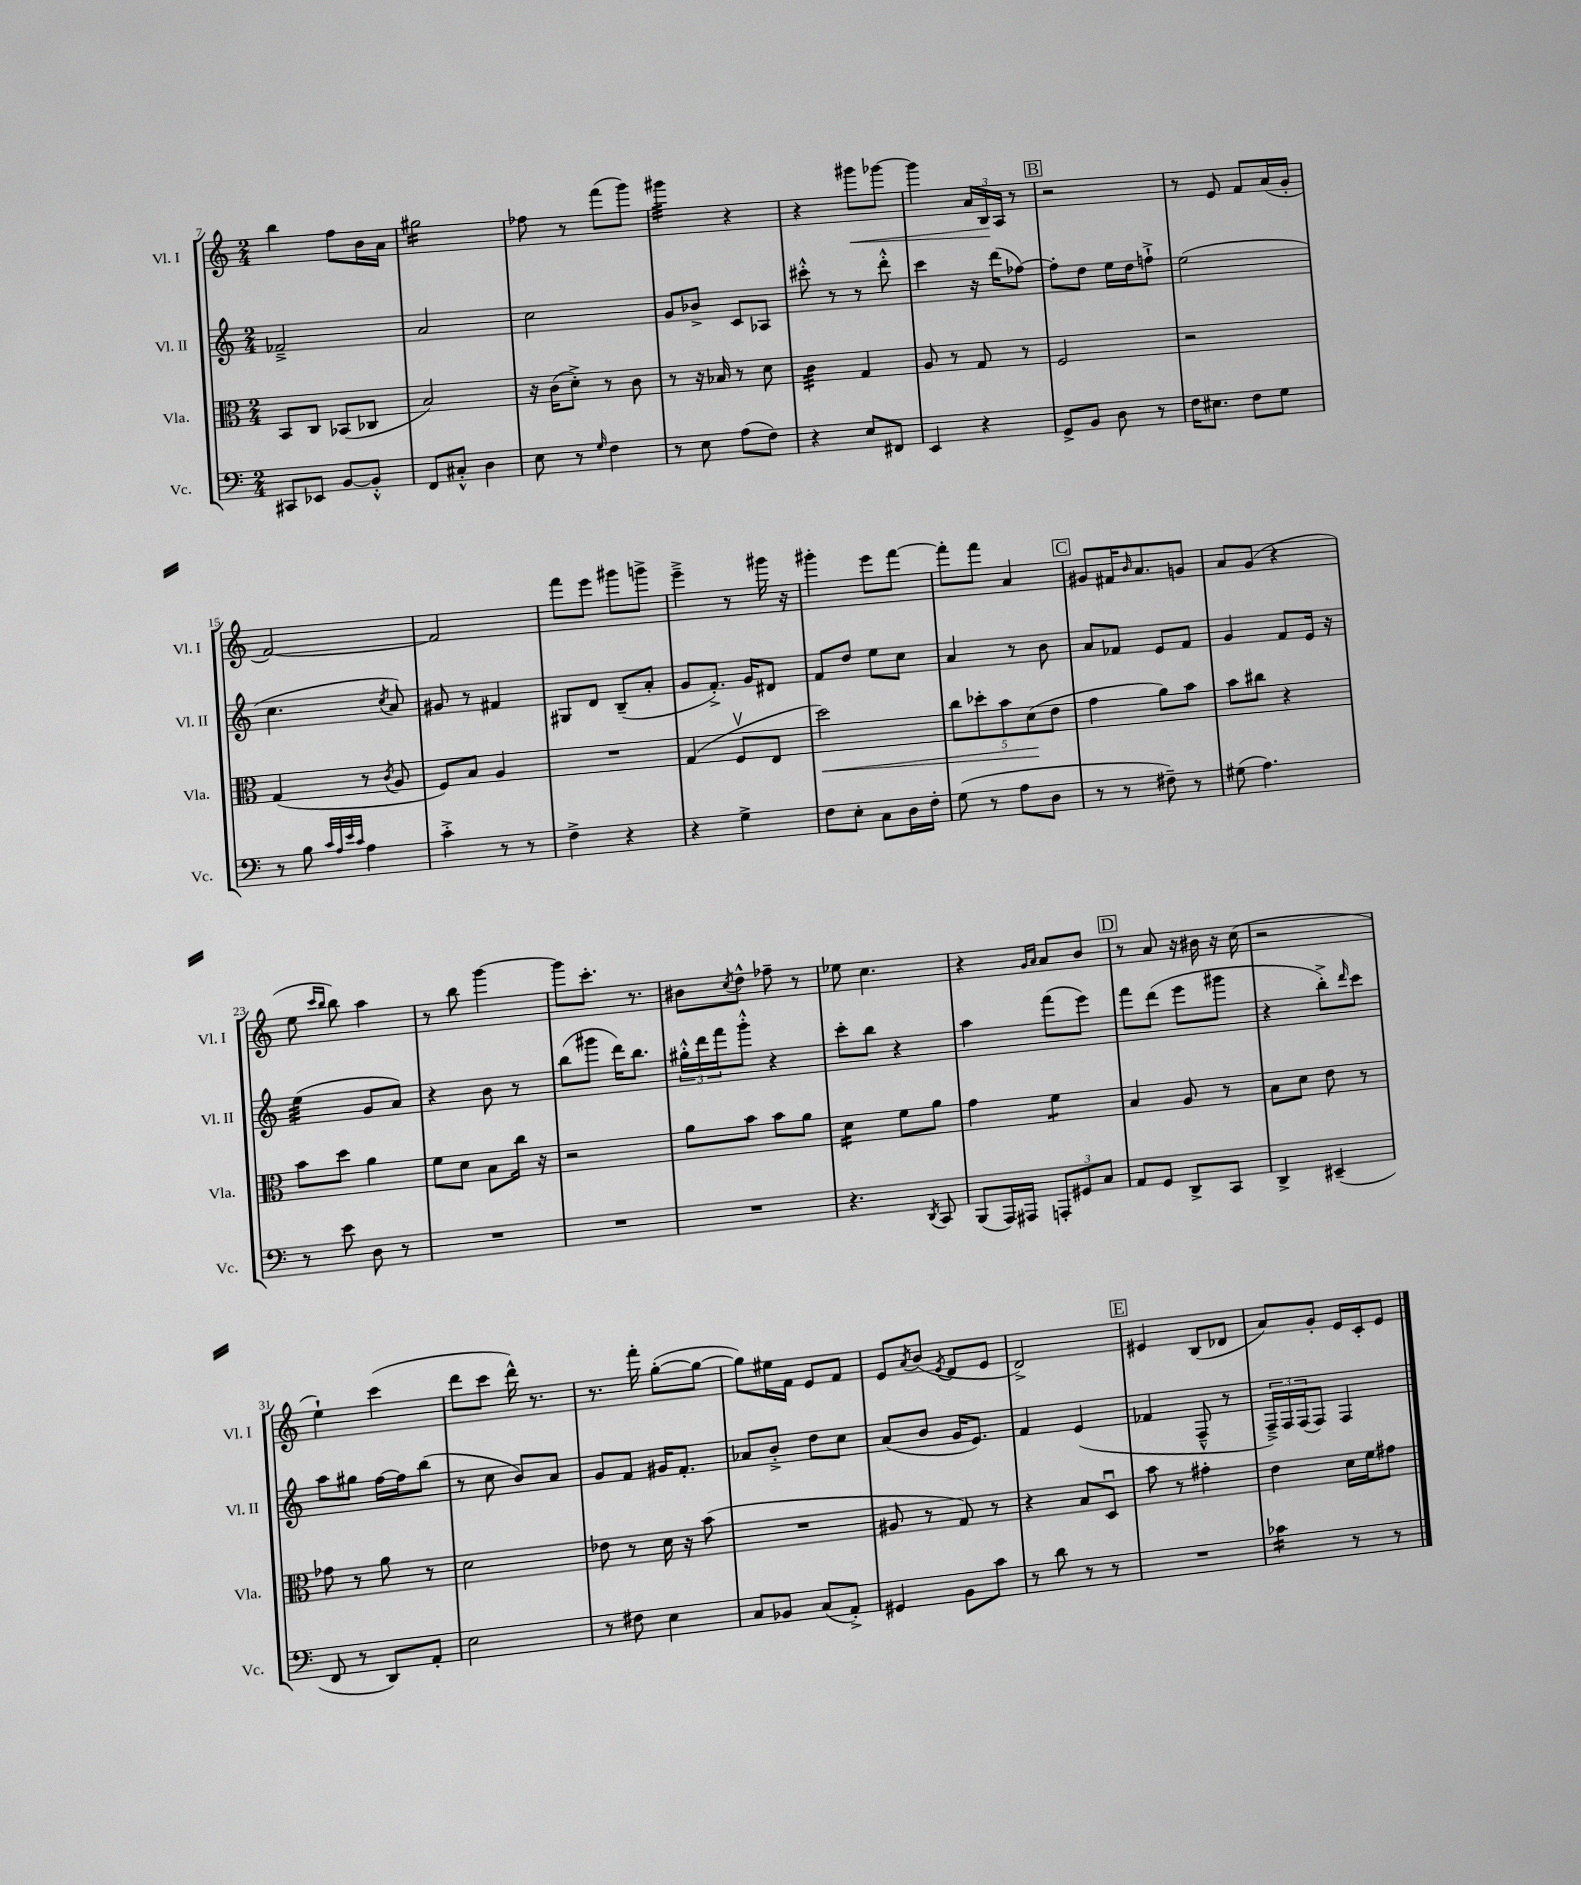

**kern	**kern	**kern	**kern
*staff4	*staff3	*staff2	*staff1
*clefF4	*clefC3	*clefG2	*clefG2
*k[]	*k[]	*k[]	*k[]
*M2/4	*M2/4	*M2/4	*M2/4
8CC#	8BB	2f-~^	4bb
8EE-	8C	.	.
[8BB	(8BB-	.	8ff
8BB'^^]	8C-	.	16b
.	.	.	16a
=	=	=	=
8FF	2B)	2a	2gg#
8C#'^^	.	.	.
4D	.	.	.
=	=	=	=
8E	16r	2cc	8ff-
.	(16c	.	.
8r	8d'^)	.	8r
16qqG	.	.	.
4F	8r	.	(8fff
.	8c	.	8ggg)
=	=	=	=
8r	8r	8g	4ggg#
8E	16r	8b-^	.
.	16B-	.	.
(8A	8r	8c	4r
8F)	8d	8A-	.
=	=	=	=
4r	4c	8ccc#'^^	4r
.	.	8r	.
8E	4G	8r	8ggg#
8FF#	.	8ddd'^^	[8ggg-
=	=	=	=
4EE	8A	4ccc	4ggg-]
.	8r	.	.
4r	8G	16r	24a
.	.	.	24B
.	.	(16ddd	.
.	.	.	24A
.	8r	[8ff-)	8r
=	=	=	=
8GG^	2F	8ff-']	2r
8BB	.	8dd	.
8D	.	16ee	.
.	.	16dd	.
8r	.	8ff`^	.
=	=	=	=
16F	2r	(2ee	8r
8.E#	.	.	.
.	.	.	8e
8F	.	.	8f
8G	.	.	(16a
.	.	.	16g'
=	=	=	=
8r	(4G	4.cc	[2f)
8B	.	.	.
32qqc	.	.	.
32qqA	.	.	.
32qqe	.	.	.
32qqc	.	.	.
4A	8r	.	.
.	8qc	8qcc	.
.	8A	8a)	.
=	=	=	=
4c'^	8F)	8g#	2f]
.	8B	8r	.
8r	4A	4f#	.
8r	.	.	.
=	=	=	=
4F^	2r	8G#	8fff
.	.	8d	8eee
4r	.	(8B~	8ggg#
.	.	8a'	8ggg^
=	=	=	=
4r	(4G	8g	4eee~^
.	.	8.f'^)	.
4G^	8Fv	.	8r
.	.	16g	.
.	8E	8d#	16ggg#
.	.	.	16r
=	=	=	=
8F	2dd)	8f	4ggg#'
8E'	.	8dd	.
8C	.	8ee	8eee
16D	.	8cc	[8fff
16F'	.	.	.
=	=	=	=
(8G	10cc	4a	8fff']
.	10dd-'	.	.
8r	.	.	8fff
.	10b	.	.
8A	.	8r	4a
.	(10d	.	.
8D	.	8b	.
.	10e	.	.
=	=	=	=
8r	4g	8a	8g#
8r	.	8f-	16f#
.	.	.	16qqb
.	.	.	8.a
8F#~)	8a)	8e	.
8r	8b	8f-	8g
=	=	=	=
(8G#	8b	4g	8a
4.A)	8cc#	.	(8g
.	4r	8f	4r
.	.	16e	.
.	.	16r	.
=	=	=	=
8r	8b	(4ee	8ee
.	.	.	16qqccc
.	.	.	16qqbb
8e	8dd	.	8bb)
8D	4a	8g	4aa
8r	.	8a)	.
=	=	=	=
2r	8f	4r	8r
.	8d	.	8bb
.	8B	8b	[4ggg
.	16cc	8r	.
.	16r	.	.
=	=	=	=
2r	2r	(8bb	8ggg]
.	.	8ggg#	8.ccc'
.	.	16ddd)	.
.	.	8.bb	8.r
=	=	=	=
2r	8a	24gg#'^^	8b#
.	.	24ddd	.
.	.	24fff	.
.	.	.	8qcc
.	8b	8ggg'^^	8dd^^
.	8b	4r	8ff-~
.	8a	.	8r
=	=	=	=
4.r	4d	8ccc'	8ee-
.	.	8bb	4.cc
.	8f	4r	.
8qDD	.	.	.
8CC	8a	.	.
=	=	=	=
(8BBB	4g	4aa	4r
16AAA)	.	.	.
16AAA#	.	.	.
.	.	.	16qqg
.	.	.	16qqa
12AAA'	4f	(8fff	8a
12GG#	.	.	.
.	.	8eee)	8b
12C	.	.	.
=	=	=	=
8AA	4B	8fff	8r
8GG	.	(8ddd	8a
8DD^	8A	8eee	16r
.	.	.	16b#
8CC	8r	8ggg#	16r
.	.	.	(16cc
=	=	=	=
4DD^	8B	4r	2r
.	8d	.	.
(4EE#~	8e	8bb'^)	.
.	.	16qqddd	.
.	8r	8ccc	.
=	=	=	=
8FF	8g-	8aa	4ee`)
8r	8r	8gg#	.
8DD)	8a	[16ff	(4ccc
.	.	16ff]	.
8AA'	8r	(8bb	.
=	=	=	=
2E	2d	8r	8ddd
.	.	8cc	8ccc
.	.	8b)	16ddd^^)
.	.	.	8.r
.	.	8a	.
=	=	=	=
8r	8e-	8g	8.r
8F#	8r	8f	.
.	.	.	16fff'
4E	16d	16g#	([8gg'
.	16r	8.f'	.
.	(8b	.	8gg_
=	=	=	=
8C	2r	8a-	8gg])
8BB-	.	8b'^	16ee#
.	.	.	16f
(8C	.	8dd	8e
8AA'^)	.	8cc	8f
=	=	=	=
4GG#	8A#	(8a	8e
.	.	.	8qa
.	8r	8b	(8b
.	.	.	8qe
8BB	8G)	16g	8d
.	.	8.e)	.
8c	8r	.	8e
=	=	=	=
8r	4r	4f	2d^)
8d	.	.	.
8r	8B	(4e	.
8r	8Du	.	.
=	=	=	=
2r	8b	4f-	4e#
.	8r	.	.
.	4g#'	8F~^^	(8B
.	.	8r	8d-
=	=	=	=
4c-	4e	24F~^)	8a)
.	.	24F	.
.	.	(24F	.
.	.	8F)	8g'
8r	16d	4F	16e
.	16f	.	16c'
8r	8g#	.	8e
==	==	==	==
*-	*-	*-	*-
